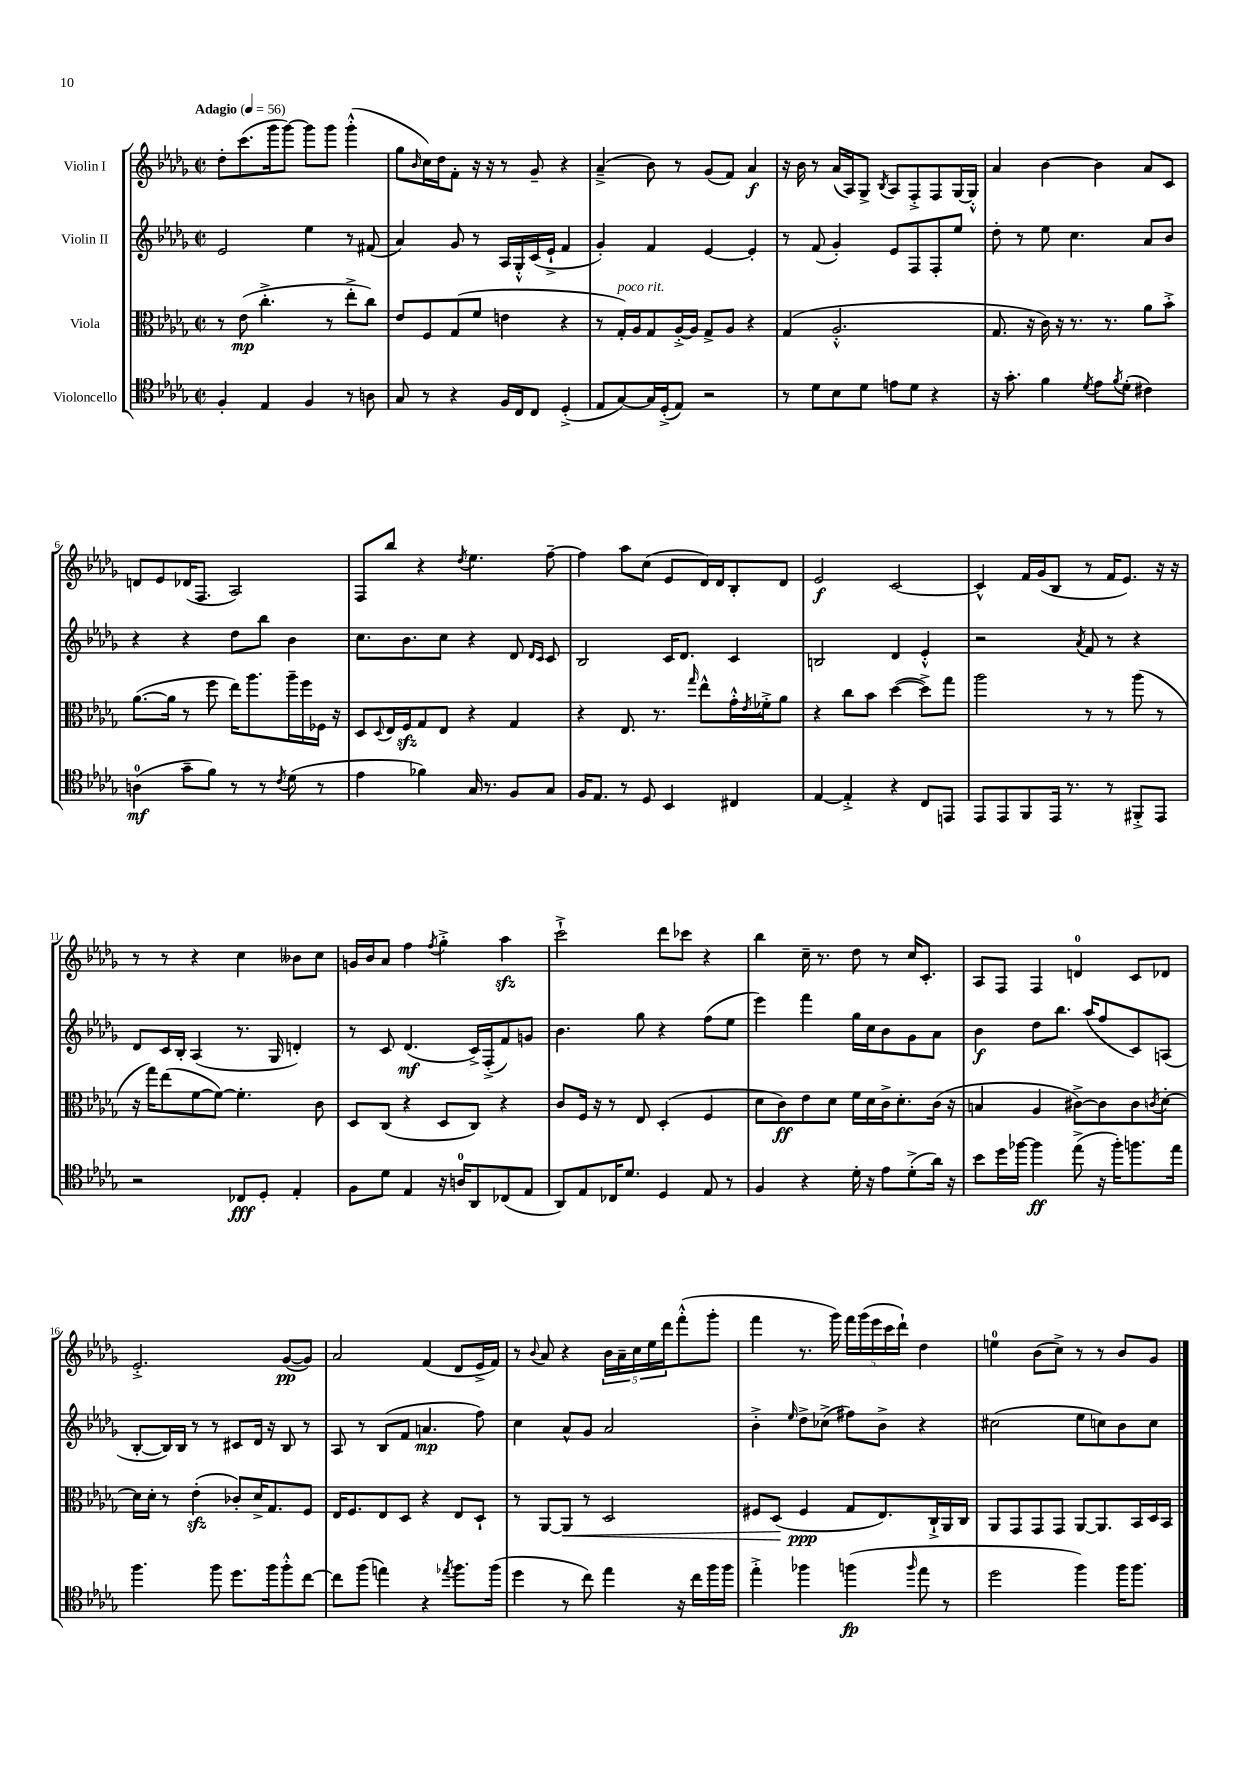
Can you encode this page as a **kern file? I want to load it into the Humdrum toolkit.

**kern	**kern	**kern	**kern
*staff4	*staff3	*staff2	*staff1
*clefC4	*clefC3	*clefG2	*clefG2
*k[b-e-a-d-g-]	*k[b-e-a-d-g-]	*k[b-e-a-d-g-]	*k[b-e-a-d-g-]
*M2/2	*M2/2	*M2/2	*M2/2
*met(c|)	*met(c|)	*met(c|)	*met(c|)
*MM56	*MM56	*MM56	*MM56
4F'	8r	2e-	8dd-'
.	(8e-	.	(8.ccc
4E-	4.cc'^	.	.
.	.	.	16ggg-
.	.	.	[8ggg-)
4F	.	4ee-	8ggg-]
.	8r	.	8ggg-
8r	8ee-'^	8r	(4ggg-'^^
8A	8cc)	(8f#	.
=	=	=	=
8G-	8e-	4a-)	8gg-
.	.	.	16qqb-
8r	8F	.	16cc)
.	.	.	16dd-
4r	(8G-	8g-	8f'
.	8f	8r	16r
.	.	.	16r
16F	4e	16A-	8r
16C	.	16G-'^^	.
8C	.	(16c	8g-~
.	.	16e-`^	.
(4D-'^	4r	4f	4r
=	=	=	=
8E-	8r	4g-')	(4a-~^
[8G-)	16G-')	.	.
.	16A-	.	.
16G-]	8G-	4f	8b-)
(16D-'^	.	.	.
8E-)	[16A-'^	.	8r
.	16A-]	.	.
2r	8G-^	[4e-	(8g-
.	8A-	.	8f)
.	4r	4e-']	4a-
=	=	=	=
8r	(4G-	8r	16r
.	.	.	16b-
8d-	.	(8f	8r
8B-	2.A-'^^	4g-')	(16a-
.	.	.	16A-)
8d-	.	.	8G-^
.	.	.	8qB-
8e	.	8e-	8A-
8d-	.	8F	8F'^
4r	.	8F'	8F
.	.	8ee-	[16G-
.	.	.	16G-'^^]
=	=	=	=
16r	8.G-	8dd-'	4a-
8.g-'	.	.	.
.	.	8r	.
.	16r	.	.
4f	16c)	8ee-	[4b-
.	16r	.	.
.	8.r	4.cc	.
8qd-	.	.	.
8e-	.	.	4b-]
.	8.r	.	.
8qf	.	.	.
(8d-'	.	.	.
4c#)	8a-	8a-	8a-
.	8b-'^	8b-	8c
=	=	=	=
(4A	([8.a-	4r	8d
.	.	.	8e-
.	16a-]	.	.
8g-~	8r	4r	(16d-
.	.	.	8.F
8f)	8ff	.	.
8r	16ee-)	8dd-	2A-)
.	8.aa-	.	.
8r	.	8bb-	.
8qc	.	.	.
(8d-	16aa-~	4b-	.
.	16ff	.	.
8r	16F-	.	.
.	16r	.	.
=	=	=	=
4e-	8D-	8.cc	8F
.	8qqD-	.	.
.	16E-	.	8bb-
.	16F	8.b-	.
4f-)	8G-	.	4r
.	8E-	8cc	.
.	.	.	8qdd-
16G-	4r	4r	4.ee-
8.r	.	.	.
8F	4G-	8d-	.
.	.	16qqd-	.
.	.	16qqc	.
8G-	.	8c	[8ff~
=	=	=	=
16F	4r	2B-	4ff]
8.E-	.	.	.
8r	8.E-	.	8aa-
8D-	.	.	(8cc
.	8.r	.	.
4BB-	.	16c	8e-
.	.	8.d-	.
.	16qqgg-	.	.
.	8ee-^^	.	16d-)
.	.	.	16d-
4C#	16g-'^^	4c	8B-'
.	8qe-	.	.
.	16f-'^	.	.
.	8a-	.	8d-
=	=	=	=
[4E-	4r	2B	2e-
4E-'^]	8cc	.	.
.	8b-	.	.
4r	([4dd-	4d-	[2c
8C	8dd-^])	4e-'^^	.
8EE	8gg-	.	.
=	=	=	=
8EE-	2aa-	2r	4c^^]
8EE-	.	.	.
8FF	.	.	16f
.	.	.	(16g-
16EE-	.	.	8B-
8.r	.	.	.
.	.	8qa-	.
.	8r	8f	8r
8r	8r	8r	16f
.	.	.	8.e-)
8FF#'^	(8aa-	4r	.
8EE-	8r	.	16r
.	.	.	16r
=	=	=	=
2r	16r	8d-	8r
.	16gg-)	.	.
.	(8ee-	16c	8r
.	.	16B-'	.
.	[8f	(4A-	4r
.	8f_)	.	.
8C-	4.f']	8.r	4cc
8D-'	.	.	.
.	.	16G-	.
4E-'	.	4d')	8b--
.	8c	.	8cc
=	=	=	=
8F	8D-	8r	16g
.	.	.	16b-
8d-	(8C	8c	8a-
4E-	4r	(4.d-	4ff
.	.	.	8qff
16r	8D-	.	4gg-'^
16A	.	.	.
8AA-	8C)	16c^)	.
.	.	(16F'^	.
(8C-	4r	8f)	4aa-
8E-	.	8g	.
=	=	=	=
8AA-)	8c	4.b-	2ccc`^
8E-	16F	.	.
.	16r	.	.
16C-	8r	.	.
8.d-	.	.	.
.	8E-	8gg-	.
4D-	(4D-'	4r	8ddd-
.	.	.	8ccc-
8E-	4F	(8ff	4r
8r	.	8ee-	.
=	=	=	=
4F	8d-	4eee-)	4bb-
.	8c)	.	.
4r	8e-	4fff	16cc~
.	.	.	8.r
.	8d-	.	.
16d-'	16f	16gg-	8dd-
16r	16d-	16cc	.
8e-	16c^	8b-	8r
.	8.d-'	.	.
(8d-'^	.	8g-	16cc
.	.	.	8.c'
16a-)	(16c	8a-	.
16r	16r	.	.
=	=	=	=
8b-	4B	4b-	8A-
16dd-	.	.	8F
[16ff-	.	.	.
4ff-]	4A-	8dd-	4F
.	.	8.bb-	.
(8ee-^	[8c#^)	.	4d
.	.	(16aa-	.
16r	8c#]	8ff	.
16ff-')	.	.	.
8.ff	8c#	8c)	8c
.	8qc	.	.
.	[8d-'	(8A	8d-
16ee-	.	.	.
=	=	=	=
4.ff	16d-]	[8B-'	2.e-'^
.	16d-'	.	.
.	8r	16B-])	.
.	.	16B-	.
.	(4e-'	8r	.
8ff	.	8r	.
8.dd-	8c-')	8c#	.
.	16d-^	16d-	.
16ff	8.G-	16r	.
8ff'^^	.	8B-	([8g-
[8cc	8F	8r	8g-])
=	=	=	=
8cc]	16E-	8A-	2a-
.	8.F	.	.
(8ff	.	8r	.
4ee)	8E-	(8B-	.
.	8D-	8f	.
4r	4r	4.a	(4f
8qee-	.	.	.
8.ff	8E-	.	8d-
.	8D-`	8ff)	16e-^
(16ff	.	.	16f)
=	=	=	=
4dd-	8r	4cc	8r
.	.	.	8qqb-
.	[8AA-	.	8a-
8r	8AA-]	8a-^^	4r
8cc)	8r	8g-	.
4ee-	2D-	2a-	20b-
.	.	.	20a-~
.	.	.	20cc
.	.	.	20ee-
.	.	.	20ddd-
16r	.	.	(8fff'^^
16cc	.	.	.
16ff	.	.	8ggg-'
16ff	.	.	.
=	=	=	=
4ee-'^	8F#	4b-'^	4fff
.	(8D-	.	.
.	.	16qqee-	.
4ff-	4F#	8dd-^	8.r
.	.	(8cc-^	.
.	.	.	16ggg-)
(4ff	8G-	8ff#)	20fff
.	.	.	(20ggg-
.	.	.	20eee-
.	8.E-)	8b-^	.
.	.	.	20ccc
.	.	.	20ddd-`)
16qqff	.	.	.
8ee-	.	4r	4dd-
.	16C`^	.	.
8r	16AA-	.	.
.	16C	.	.
=	=	=	=
2dd-	8AA-	(2cc#	4ee
.	8GG-	.	.
.	8GG-	.	(8b-
.	8GG-	.	8cc^)
4ff)	[8AA-	8ee-	8r
.	8.AA-]	8cc)	8r
16ff	.	8b-	8b-
8.ff	16BB-	.	.
.	16D-	8cc	8g-
.	16BB-	.	.
==	==	==	==
*-	*-	*-	*-
